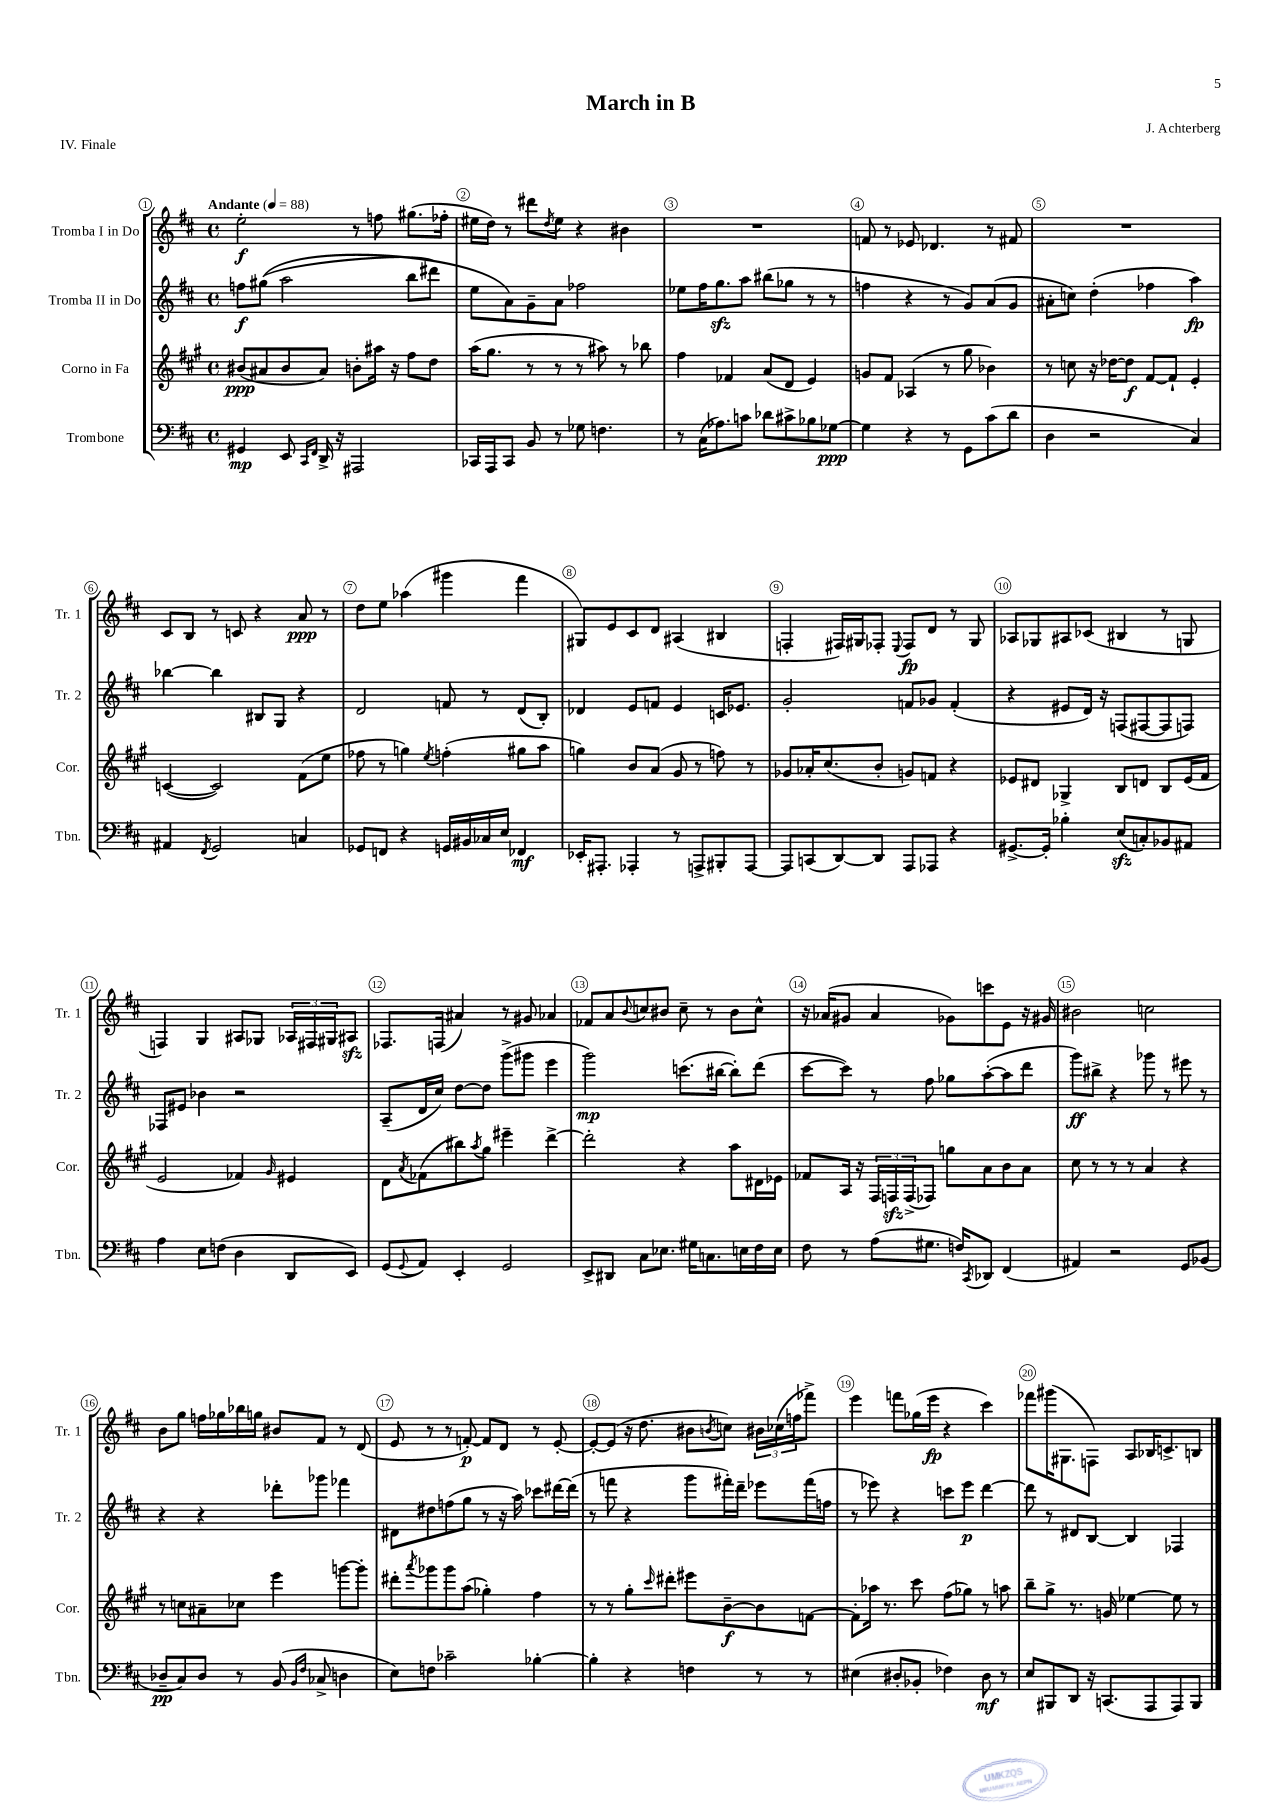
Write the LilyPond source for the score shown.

\header { title = "March in B" composer = "J. Achterberg" piece = "IV. Finale" }
<<
\new StaffGroup <<
\new Staff = "s0" \with { instrumentName = "Tromba I in Do" shortInstrumentName = "Tr. 1" } {
    \clef treble \key d \major \defaultTimeSignature \time 4/4 \tempo "Andante" 4 = 88
    e''2-.\f r8 f''8 gis''8.( fes''16-. |
    eis''16 d''16) r8 dis'''8 \acciaccatura { d''8 } eis''8 r4 bis'4 |
    R1 |
    f'8 r8 ees'8 des'4. r8 fis'8 |
    R1 |
    cis'8 b8 r8 c'8 r4 a'8\ppp r8 |
    d''8 e''8 aes''4( gis'''4 fis'''4 |
    gis8) e'8 cis'8 d'8 ais4( bis4 |
    f4-. fis16) gis16 fes8-. \appoggiatura { e8 } fes8\fp d'8 r8 gis8 |
    aes8 ges8 ais8 ces'8( bis4 r8 g8 |
    f4) g4 ais8 ges8 \tuplet 3/2 { aes16 fis16 gis16 } ais8\sfz |
    fes8. f16( ais'4) r8 gis'8 aes'4 |
    fes'8 a'8 \appoggiatura { b'8 } c''8 bis'8 c''8-- r8 bis'8 c''8-^ |
    r16 aes'16( gis'8 aes'4 ges'8) c'''8 e'8 r16 gis'16 |
    bis'2 c''2 |
    b'8 g''8 f''16 ges''16 bes''16 g''16 bis'8 fis'8 r8 d'8( |
    e'8 r8 r8 f'8~-.\p) f'8 d'8 r8 e'8~-. |
    e'8~-. e'8( r16 d''8. bis'8 \acciaccatura { b'8 } c''8) \tuplet 3/2 { bis'16 ces''16( f''16 } fes'''8->) |
    e'''4 f'''8 ges''16( e'''16\fp r4 cis'''4) |
    fes'''8 gis'''16( gis8. f8) a8 bes16 c'8.-> b8 \bar "|." |
}
\new Staff = "s1" \with { instrumentName = "Tromba II in Do" shortInstrumentName = "Tr. 2" } {
    \clef treble \key d \major \defaultTimeSignature \time 4/4
    f''8\f gis''8(\( a''2 b''8 dis'''8) |
    e''8 a'8\) g'8-- a'8 fes''2 |
    ees''8 fis''16 g''8.\sfz a''8 bis''8( ges''8 r8 r8 |
    f''4 r4 r8 g'8) a'8( g'8 |
    ais'8-. c''8) d''4-.( fes''4 a''4\fp) |
    bes''4~ bes''4 bis8 g8 r4 |
    d'2 f'8 r8 d'8( b8-.) |
    des'4 e'8 f'8 e'4 c'16 ees'8. |
    g'2-. f'8 ges'8 f'4-.( |
    r4 eis'8 d'16) r16 f8( fis8~ fis8 f8) |
    fes8 eis'8 bes'4 r2 |
    a8--( d'16 cis''16) d''8~ d''8 g'''8->( gis'''8 e'''4 |
    g'''2\mp) c'''8.( bis''16~ bis''8-.) d'''8( |
    cis'''8~ cis'''8) r8 fis''8 ges''8 a''8~-.( a''8 d'''8 |
    g'''8\ff) bis''8-> r4 ges'''8 r8 eis'''8 r8 |
    r4 r4 des'''8-. ges'''8 fes'''4 |
    dis'8 dis''8 f''8( g''8 r8 r16 a''16) ces'''8 dis'''16~ dis'''16( |
    r8 f'''8 r4 g'''8 fis'''16-.) d'''16-- ees'''8 fis'''16( f''16 |
    r8 ees'''8) r4 c'''8 ees'''8\p d'''4~ |
    d'''8 r8 dis'8 b8~ b4 fes4 \bar "|." |
}
\new Staff = "s2" \with { instrumentName = "Corno in Fa" shortInstrumentName = "Cor." } {
    \clef treble \key a \major \defaultTimeSignature \time 4/4
    bis'8\ppp( ais'8 bis'8 ais'8) b'8-. ais''16 r16 fis''8 d''8 |
    a''16( gis''8. r8 r8 r8 ais''8) r8 bes''8 |
    fis''4 fes'4 a'8( d'8 e'4) |
    g'8 fis'8 aes4( r8 gis''8 bes'4) |
    r8 c''8 r16 des''16~ des''8\f fis'8~ fis'8-! e'4-. |
    c'4~( c'2) fis'8( e''8 |
    fes''8 r8 g''4) \acciaccatura { e''8 } f''4-.( gis''8 a''8 |
    g''4) b'8 a'8( gis'8 r8 f''8) r8 |
    ges'8 aes'16-. cis''8.( b'8-. g'8) f'8 r4 |
    ees'8 dis'8 ges4-> b8 d'8 b8 ees'16( fis'16 |
    e'2 fes'4) \grace { gis'16 } eis'4 |
    d'8 \acciaccatura { a'8 } fes'8( bis''8) \acciaccatura { a''8 } gis''8 eis'''4-- d'''4~-> |
    d'''2-. r4 a''8 dis'16 ees'16 |
    fes'8 a16 r16 \tuplet 3/2 { fis16 f16\sfz f16->( } fes8) g''8 a'8 b'8 a'8 |
    cis''8 r8 r8 r8 a'4 r4 |
    r8 c''8 ais'8-- ces''8 e'''4 g'''8~ g'''8-. |
    dis'''8-. \acciaccatura { a'''8 } ges'''8 ges'''8 a''8( ges''4-.) fis''4 |
    r8 r8 gis''8-. \grace { cis'''16 } dis'''8-. eis'''8 b'8~--\f b'8 f'8~ |
    f'8-. aes''16 r8. cis'''8 fis''8( ges''8) r8 a''8 |
    b''8-- gis''8-> r8. g'16 ees''4~ ees''8 r8 \bar "|." |
}
\new Staff = "s3" \with { instrumentName = "Trombone" shortInstrumentName = "Tbn." } {
    \clef bass \key d \major \defaultTimeSignature \time 4/4
    gis,4\mp e,8 \grace { cis,16 fis,16 } d,16-> r16 ais,,2 |
    ces,16 a,,16 ces,8 b,8 r8 ges8 f4. |
    r8 cis16( aes8.) c'8 des'8 cis'8-> bes8 ges8~\ppp |
    ges4 r4 r8 g,8 cis'8( d'8 |
    d4 r2 cis4) |
    ais,4 \acciaccatura { fis,8 } g,2 c4 |
    ges,8 f,8 r4 g,16 bis,16 ces16 e16 fes,4\mf |
    ees,16-. ais,,8.-. aes,,4-. r8 a,,8-> bis,,8-. a,,8~ |
    a,,8 c,8( d,8~) d,8 a,,8 aes,,8 r4 |
    gis,8.~-> gis,16-. bes4-. e8\sfz( c8-.) bes,8 ais,8 |
    a4 e8 f8( d4 d,8 e,8) |
    g,8( \appoggiatura { g,8 } a,8) e,4-. g,2 |
    e,8-> dis,8 cis8 ees8. gis16 c8. e16 fis16 e16 |
    fis8 r8 a8( gis8. f16) \acciaccatura { cis,8 } des,8 fis,4( |
    ais,4) r2 g,8 bes,8( |
    des8--\pp cis8) des8 r8 b,8( \grace { b,16 fis16 } ces8-> d4 |
    e8) f8 ces'2-- bes4~-. |
    bes4-. r4 f4 r8 r8 |
    eis4( dis8-. bes,8-. fes4) dis8\mf r8 |
    e8 bis,,8 d,8 r16 c,8.( a,,8 a,,8) bis,,8 \bar "|." |
}
>>
>>
\layout { \context { \Score \override BarNumber.break-visibility = ##(#f #t #t) barNumberVisibility = #all-bar-numbers-visible \override BarNumber.stencil = #(make-stencil-circler 0.1 0.3 ly:text-interface::print) } }
